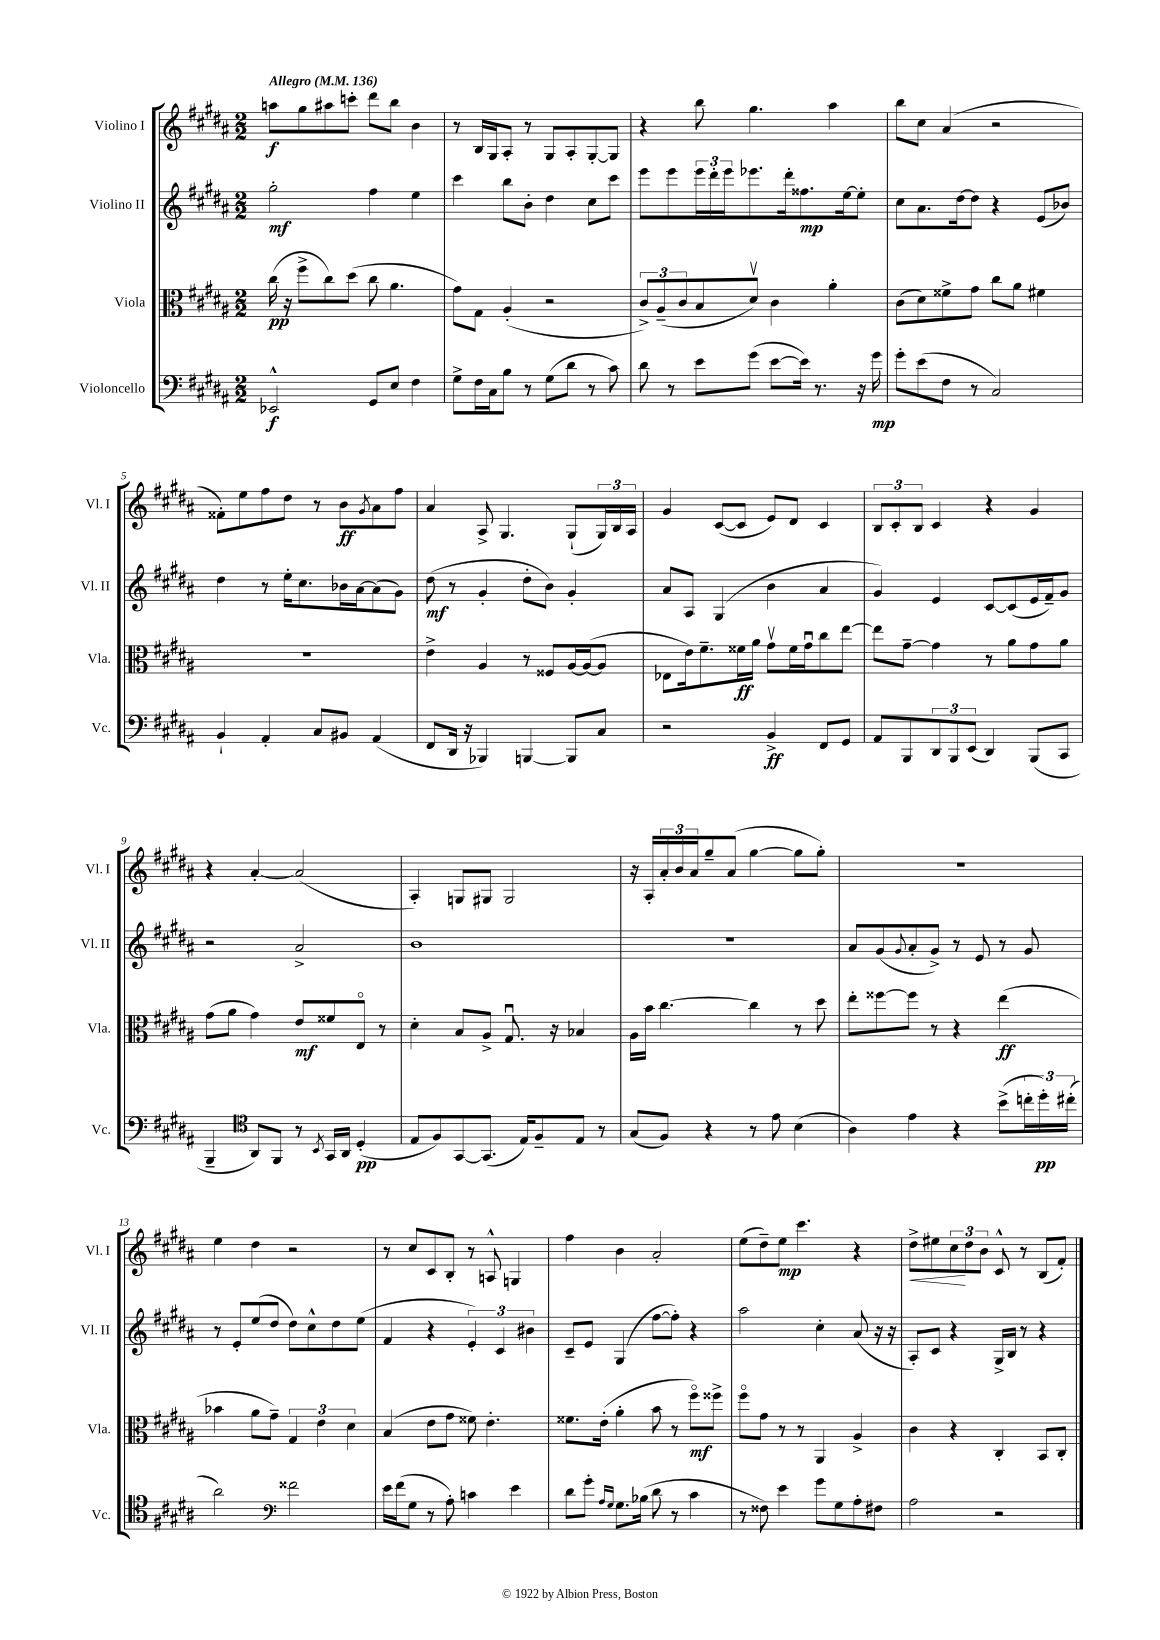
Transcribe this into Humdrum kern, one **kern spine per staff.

**kern	**kern	**kern	**kern
*staff4	*staff3	*staff2	*staff1
*clefF4	*clefC3	*clefG2	*clefG2
*k[f#c#g#d#a#]	*k[f#c#g#d#a#]	*k[f#c#g#d#a#]	*k[f#c#g#d#a#]
*M2/2	*M2/2	*M2/2	*M2/2
*MM136	*MM136	*MM136	*MM136
2EE-^^	(16cc#	2gg#'	8aa
.	16r	.	.
.	8ff#^	.	8gg#
.	8cc#)	.	8aa#
.	(8dd#	.	8ccc'
8GG#	8cc#	4ff#	8ddd#
8E	4.a#	.	8bb
4F#	.	4ee	4b
=	=	=	=
8G#^	8g#)	4ccc#	8r
16F#	8G#	.	16B
16C#	.	.	16G#
8B	(4A#'	8bb	8A#'
8r	.	8b'	8r
(8G#	2r	4dd#	8G#
8d#	.	.	8A#'
8r	.	8cc#	[8G#'
8c#)	.	8ccc#	8G#]
=	=	=	=
8d#	12c#^)	8eee	4r
.	(12A#~	.	.
8r	.	8eee	.
.	12c#	.	.
8e	8B	24eee	8bb
.	.	24ddd#'	.
.	.	24eee	.
(8g#	8d#v)	8.eee-	4.gg#
[8e	4c#	.	.
.	.	16ddd#'	.
16e])	.	8.ff##	.
8.r	.	.	.
.	4a#'	.	4aa#
.	.	[16ee	.
16r	.	8ee']	.
16g#	.	.	.
=	=	=	=
8g#'	(8c#	8cc#	8bb
(8e	8d#)	8.a#	8cc#
8F#	8f##^	.	(4a#
.	.	[16dd#	.
8r	8g#	8dd#]	.
2C#)	8cc#	4r	2r
.	8a#	.	.
.	4f#	(8e	.
.	.	8b-)	.
=	=	=	=
4BB`	1r	4dd#	8f##')
.	.	.	8ee
4AA#'	.	8r	8ff#
.	.	16ee'	8dd#
.	.	8.cc#	.
8C#	.	.	8r
8BB#	.	16b-	8b
.	.	[16a#	.
.	.	.	8qg#
(4AA#	.	(8a#]	8a#
.	.	8g#)	8ff#
=	=	=	=
8FF#	4e^	(8dd#	4a#
16DD#	.	8r	.
16r	.	.	.
4BBB-)	4A#	4g#'	8A#^
.	.	.	4.G#
[4BBB	8r	8dd#'	.
.	8F##	8b)	.
8BBB]	[16A#	4g#'	(8G#`
.	(16A#_	.	.
8C#	8A#]	.	24G#)
.	.	.	24B
.	.	.	24A#
=	=	=	=
2r	8E-	8a#	4g#
.	16e)	8A#	.
.	8.f#~	.	.
.	.	(4G#	([8c#
.	16f##	.	8c#]
.	16a#	.	.
4BB^	8g#v	4b	8e)
.	16f##	.	8d#
.	16g#u	.	.
8FF#	8cc#	4a#	4c#
8GG#	[8ee	.	.
=	=	=	=
8AA#	8ee]	4g#)	12B
.	.	.	12c#'
8BBB	[8g#~	.	.
.	.	.	12B
12DD#	4g#]	4e	4c#
12BBB	.	.	.
(12EE	.	.	.
4DD#)	8r	[8c#	4r
.	8a#	(8c#]	.
(8BBB	8g#	16e	4g#
.	.	16f#~)	.
8CC#	8a#	8g#	.
=	=	=	=
4BBB~	(8g#	2r	4r
.	8a#	.	.
*clefC4	*	*	*
8AA#)	4g#)	.	[4a#'
8FF#	.	.	.
8r	8e	2a#^	(2a#]
8qBB	.	.	.
16GG#	8f##	.	.
16AA#	.	.	.
(4D#'	8Eo	.	.
.	8r	.	.
=	=	=	=
8E	4d#'	1b	4A#')
8F#)	.	.	.
[8GG#	8B	.	8G
(8.GG#]	8A#^	.	8G#
.	8.G#u	.	2G#
16E)	.	.	.
8F#~	.	.	.
.	16r	.	.
8E	4B-	.	.
8r	.	.	.
=	=	=	=
(8G#	16A#	1r	16r
.	16b	.	16A#'
8F#)	[4.cc#	.	24a#'
.	.	.	24b
.	.	.	24a#
4r	.	.	8gg#~
.	.	.	(8a#
8r	4cc#]	.	[4gg#
8e	.	.	.
(4B	8r	.	8gg#]
.	8dd#	.	8gg#')
=	=	=	=
4A#)	8ee'	8a#	1r
.	[8ff##	(8g#	.
.	.	8qqg#	.
4e	8ff##]	8a#'	.
.	8r	8g#^)	.
4r	4r	8r	.
.	.	8e	.
(8b^	(4ee	8r	.
24cc'	.	8g#	.
24dd#')	.	.	.
(24cc#'	.	.	.
=	=	=	=
2a#)	4b-	8r	4ee
.	.	8e'	.
.	8a#	(8ee	4dd#
.	8g#~)	8dd#	.
*clefF4	*	*	*
2f##	6G#	8dd#)	2r
.	.	8cc#^^	.
.	6e	.	.
.	.	8dd#	.
.	6d#	.	.
.	.	(8ee	.
=	=	=	=
16e	(4B	4f#	8r
(16f#	.	.	.
8G#	.	.	8cc#
8r	8e	4r	8c#
8A#')	8g#	.	8B'
4c	8f##)	6e')	8r
.	4.e'	.	8A^^
.	.	6c#	.
4e	.	.	4G
.	.	6b#	.
=	=	=	=
8d#	8.f##	8c#~	4ff#
8g#'	.	8e	.
.	(16e'	.	.
16qqA#	.	.	.
16qqG#	.	.	.
8.G#	4a#'	(4G#	4b
(16B-	.	.	.
8d#	8b	[8ff#	2a#'
8r	8r	8ff#'])	.
4c#	8ff#o)	4r	.
.	8ff##^	.	.
=	=	=	=
8r	8ff#o	2aa#	(8ee
8F##)	8g#	.	8dd#~)
4e	8r	.	8ee
.	8r	.	4.ccc#
8g#	4AA#	4cc#'	.
8G#	.	.	.
8A#'	4A#^	(8a#	4r
8F#	.	16r	.
.	.	16r	.
=	=	=	=
2A#	4c#	8A#')	8dd#^
.	.	8c#	8ee#
.	4r	4r	12cc#
.	.	.	12dd#
.	.	.	12b
2r	4C#'	16G#^	8c#^^
.	.	16B	.
.	.	8r	8r
.	8BB	4r	(8B
.	8C#'	.	8f#')
==	==	==	==
*-	*-	*-	*-
